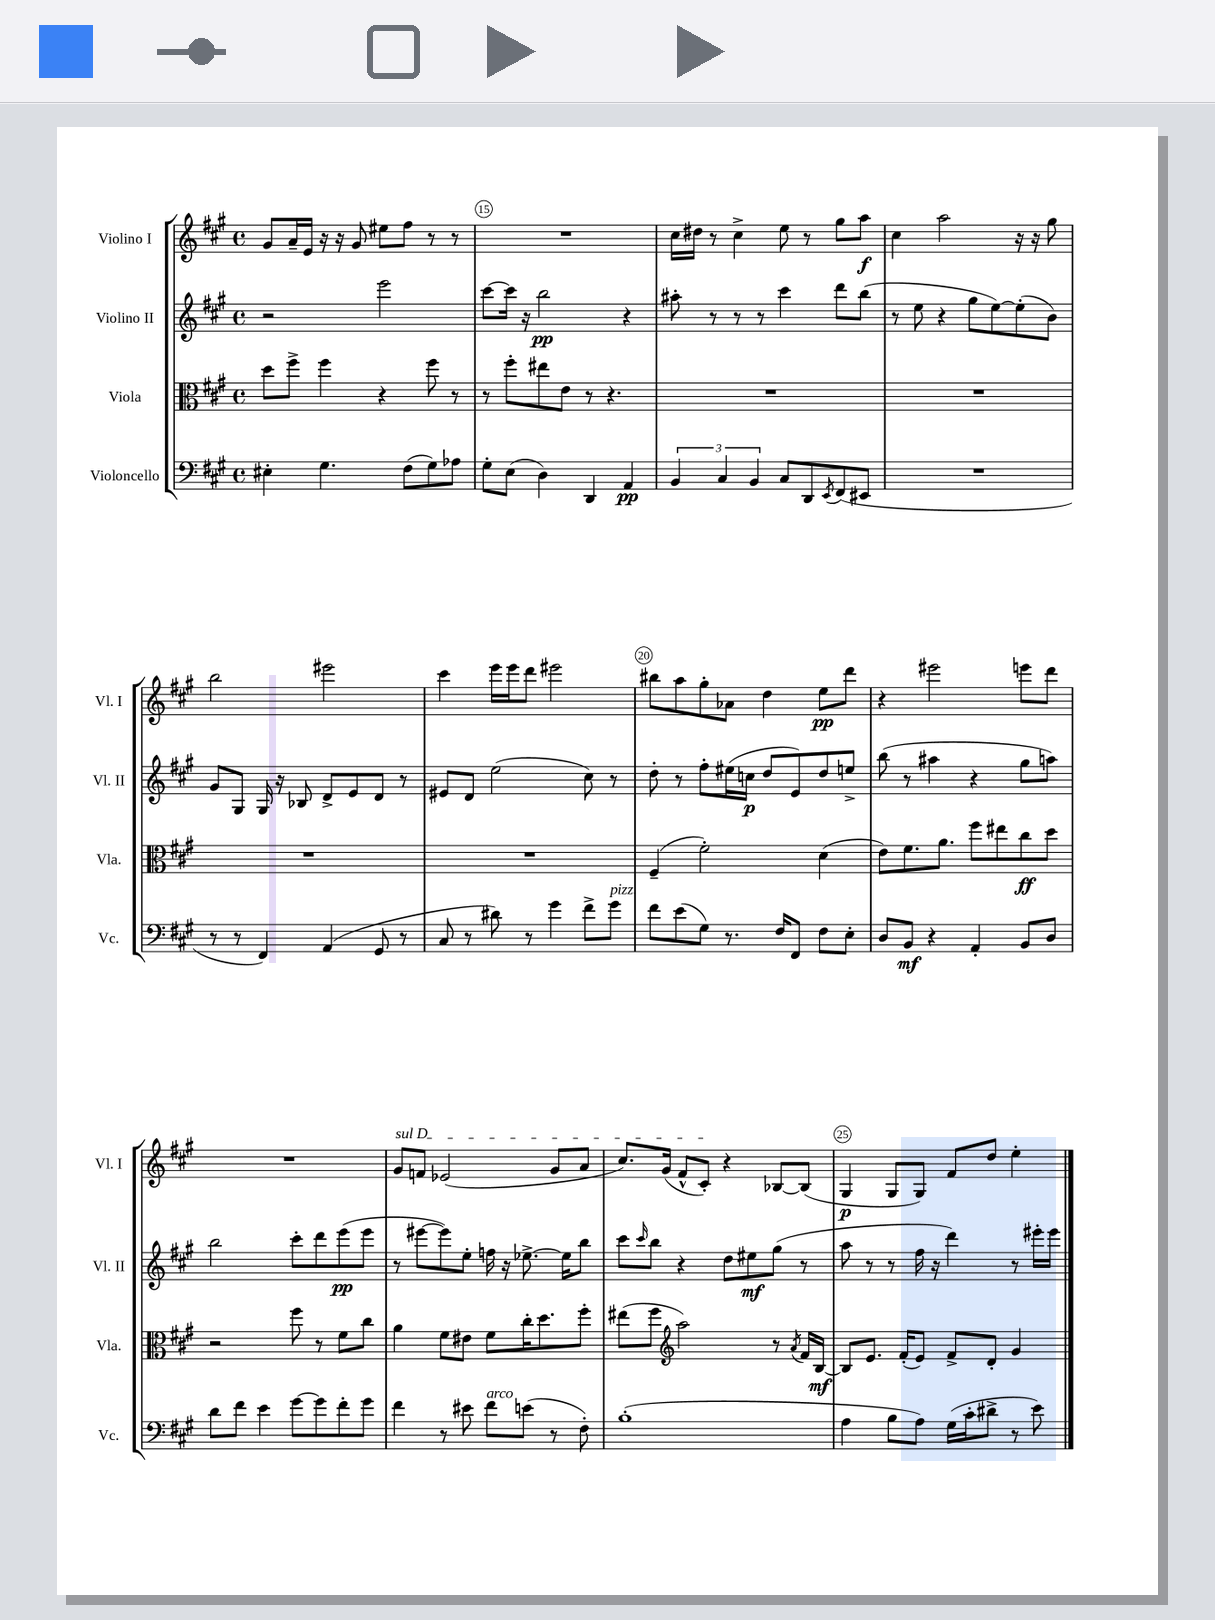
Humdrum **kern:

**kern	**dynam	**kern	**dynam	**kern	**dynam	**kern	**dynam
*part4	*part4	*part3	*part3	*part2	*part2	*part1	*part1
*staff4	*staff4	*staff3	*staff3	*staff2	*staff2	*staff1	*staff1
*I"Violoncello	*	*I"Viola	*	*I"Violino II	*	*I"Violino I	*
*I'Vc.	*	*I'Vla.	*	*I'Vl. II	*	*I'Vl. I	*
*clefF4	*	*clefC3	*	*clefG2	*	*clefG2	*
*k[f#c#g#]	*	*k[f#c#g#]	*	*k[f#c#g#]	*	*k[f#c#g#]	*
*M4/4	*	*M4/4	*	*M4/4	*	*M4/4	*
*met(c)	*	*met(c)	*	*met(c)	*	*met(c)	*
=14	=14	=14	=14	=14	=14	=14	=14
4E#X'\	.	8dd\L	.	2r	.	8g#/L	.
.	.	8ff#^\J	.	.	.	16a~/L	.
.	.	.	.	.	.	16e/JJ	.
4.G#\	.	4ff#\	.	.	.	16r	.
.	.	.	.	.	.	16r	.
.	.	.	.	.	.	8g#/	.
.	.	4r	.	2eee\	.	8ee#X\L	.
(8F#\L	.	.	.	.	.	8ff#\J	.
8G#\)	.	8ff#\	.	.	.	8r	.
8A-X\J	.	8r	.	.	.	8r	.
=15	=15	=15	=15	=15	=15	=15	=15
8G#'\L	.	8r	.	[8ccc#\L	.	1r	.
(8E\J	.	8ff#'\L	.	16ccc#\Jk]	.	.	.
.	.	.	.	16r	.	.	.
4D\)	.	8ee#X\	.	2bb\	pp	.	.
.	.	8e\J	.	.	.	.	.
4DD/	.	8r	.	.	.	.	.
.	.	4.r	.	.	.	.	.
4AA/	pp	.	.	4r	.	.	.
=16	=16	=16	=16	=16	=16	=16	=16
6BB/	.	1r	.	8aa#X'\	.	16cc#\LL	.
.	.	.	.	.	.	16dd#X\JJ	.
.	.	.	.	8r	.	8r	.
6C#/	.	.	.	.	.	.	.
.	.	.	.	8r	.	4cc#^\	.
6BB/	.	.	.	.	.	.	.
.	.	.	.	8r	.	.	.
8C#/L	.	.	.	4ccc#\	.	8ee\	.
8DD/	.	.	.	.	.	8r	.
8qEE/	.	.	.	.	.	.	.
(8FF#/	.	.	.	8ddd\L	.	8gg#\L	.
8EE#X/J	.	.	.	(8bb\J	.	8aa\J	f
=17	=17	=17	=17	=17	=17	=17	=17
1r	.	1r	.	8r	.	4cc#\	.
.	.	.	.	8ee\	.	.	.
.	.	.	.	4r	.	2aa\	.
.	.	.	.	8gg#\L	.	.	.
.	.	.	.	[8ee\)	.	.	.
.	.	.	.	(8ee'\]	.	16r	.
.	.	.	.	.	.	16r	.
.	.	.	.	8b\J)	.	8gg#\	.
!!LO:LB:g=z
=18	=18	=18	=18	=18	=18	=18	=18
8r	.	1r	.	8g#/L	.	2bb\	.
8r	.	.	.	8G#/J	.	.	.
4FF#/)	.	.	.	16G#/	.	.	.
.	.	.	.	16r	.	.	.
.	.	.	.	8B-X/	.	.	.
(4AA/	.	.	.	8d^/L	.	2eee#X\	.
.	.	.	.	8e/	.	.	.
8GG#/	.	.	.	8d/J	.	.	.
8r	.	.	.	8r	.	.	.
=19	=19	=19	=19	=19	=19	=19	=19
8C#/	.	1r	.	8e#X/L	.	4ccc#\	.
8r	.	.	.	8d/J	.	.	.
8d#X\)	.	.	.	(2ee\	.	16eee\LL	.
.	.	.	.	.	.	16eee\J	.
8r	.	.	.	.	.	8ddd\J	.
4g#\	.	.	.	.	.	2eee#X\	.
8f#^\L	.	.	.	8cc#\)	.	.	.
!LO:TX:a:i:t=pizz.	!	!	!	!	!	!	!
8g#\J	.	.	.	8r	.	.	.
=20	=20	=20	=20	=20	=20	=20	=20
8f#\L	.	(4F#~/	.	8dd'\	.	8bb#X\L	.
(8e\	.	.	.	8r	.	8aa\	.
8G#\J)	.	2f#'\)	.	8ff#'\L	.	8gg#'\	.
8.r	.	.	.	(16ee#X\L	.	8a-X\J	.
.	.	.	.	16ccn\JJ	p	.	.
.	.	.	.	8dd/L	.	4dd\	.
16F#/KL	.	.	.	.	.	.	.
8FF#/J	.	.	.	8e/)	.	.	.
8F#\L	.	(4d\	.	8dd/	.	8ee\L	pp
8E'\J	.	.	.	8een^/J	.	8ddd\J	.
=21	=21	=21	=21	=21	=21	=21	=21
8D/L	.	8e\L)	.	(8bb\	.	4r	.
8BB/J	mf	8.f#\	.	8r	.	.	.
4r	.	.	.	4aa#X\	.	2eee#X\	.
.	.	8.a\J	.	.	.	.	.
4AA'/	.	8ff#\L	.	4r	.	.	.
.	.	8ee#X\	.	.	.	.	.
8BB/L	.	8cc#\	ff	8gg#\L	.	8eeen\L	.
8D/J	.	8dd\J	.	8aan\J)	.	8ddd\J	.
!!LO:LB:g=z
=22	=22	=22	=22	=22	=22	=22	=22
8d\L	.	2r	.	2bb\	.	1r	.
8f#\J	.	.	.	.	.	.	.
4e\	.	.	.	.	.	.	.
[8g#\L	.	8ff#\	.	8ccc#'\L	.	.	.
8g#\]	.	8r	.	8ddd\	.	.	.
8f#'\	.	8f#\L	.	(8eee\	pp	.	.
8g#\J	.	8cc#\J	.	8eee\J	.	.	.
=23	=23	=23	=23	=23	=23	=23	=23
!	!	!	!	!	!	!LO:TX:a:i:t=sul D	!
4f#\	.	4a\	.	8r	.	8g#/L	.
.	.	.	.	[8eee#X\L	.	8fn/J	.
8r	.	8f#\L	.	8eee#\])	.	(2e-X/	.
8e#X\	.	8e#X\J	.	8ee'\J	.	.	.
!LO:TX:a:i:t=arco	!	!	!	!	!	!	!
8f#\L	.	8f#\L	.	16ffn\	.	.	.
.	.	.	.	16r	.	.	.
(8en\J	.	16cc#'\K	.	[8.ee-X^\	.	.	.
.	.	8.dd\	.	.	.	.	.
8r	.	.	.	.	.	8g#/L	.
.	.	.	.	16ee-\KL]	.	.	.
8F#'\)	.	8ff#'\J	.	8bb\J	.	8a/J	.
=24	=24	=24	=24	=24	=24	=24	=24
(1B'	.	(8ee#X\L	.	8ccc#\L	.	8.cc#/L)	.
.	.	.	.	16qqccc#/	.	.	.
.	.	8ff#\J	.	8bb\J	.	.	.
.	.	.	.	.	.	(16g#/Jk	.
*	*	*clefG2	*	*	*	*	*
.	.	2aa\)	.	4r	.	8f#^^/L	.
.	.	.	.	.	.	8c#'/J)	.
.	.	.	.	8dd\L	.	4r	.
.	.	.	.	8ee#X\	mf	.	.
.	.	8r	.	(8gg#\J	.	[8B-X/L	.
.	.	8qa/	.	.	.	.	.
.	.	16f#/LL	.	8r	.	(8B-/J]	.
.	.	[16B/JJ	mf	.	.	.	.
=25	=25	=25	=25	=25	=25	=25	=25
4A\	.	8B/L]	.	8aa\	.	4G#/	p
.	.	8.e/J	.	8r	.	.	.
8B\L	.	.	.	8r	.	8G#/L	.
.	.	(16f#'/KL	.	.	.	.	.
8A\J)	.	8e/J)	.	16ff#\	.	8G#/J)	.
.	.	.	.	16r	.	.	.
(16G#\LL	.	8f#^/L	.	4ddd\)	.	8f#/L	.
16c#'\J	.	.	.	.	.	.	.
8d#X^\J	.	8d'/J	.	.	.	8dd/J	.
8r	.	4g#/	.	8r	.	4ee'\	.
8e\)	.	.	.	16eee#X'\LL	.	.	.
.	.	.	.	16eee#\JJ	.	.	.
==	==	==	==	==	==	==	==
*-	*-	*-	*-	*-	*-	*-	*-
